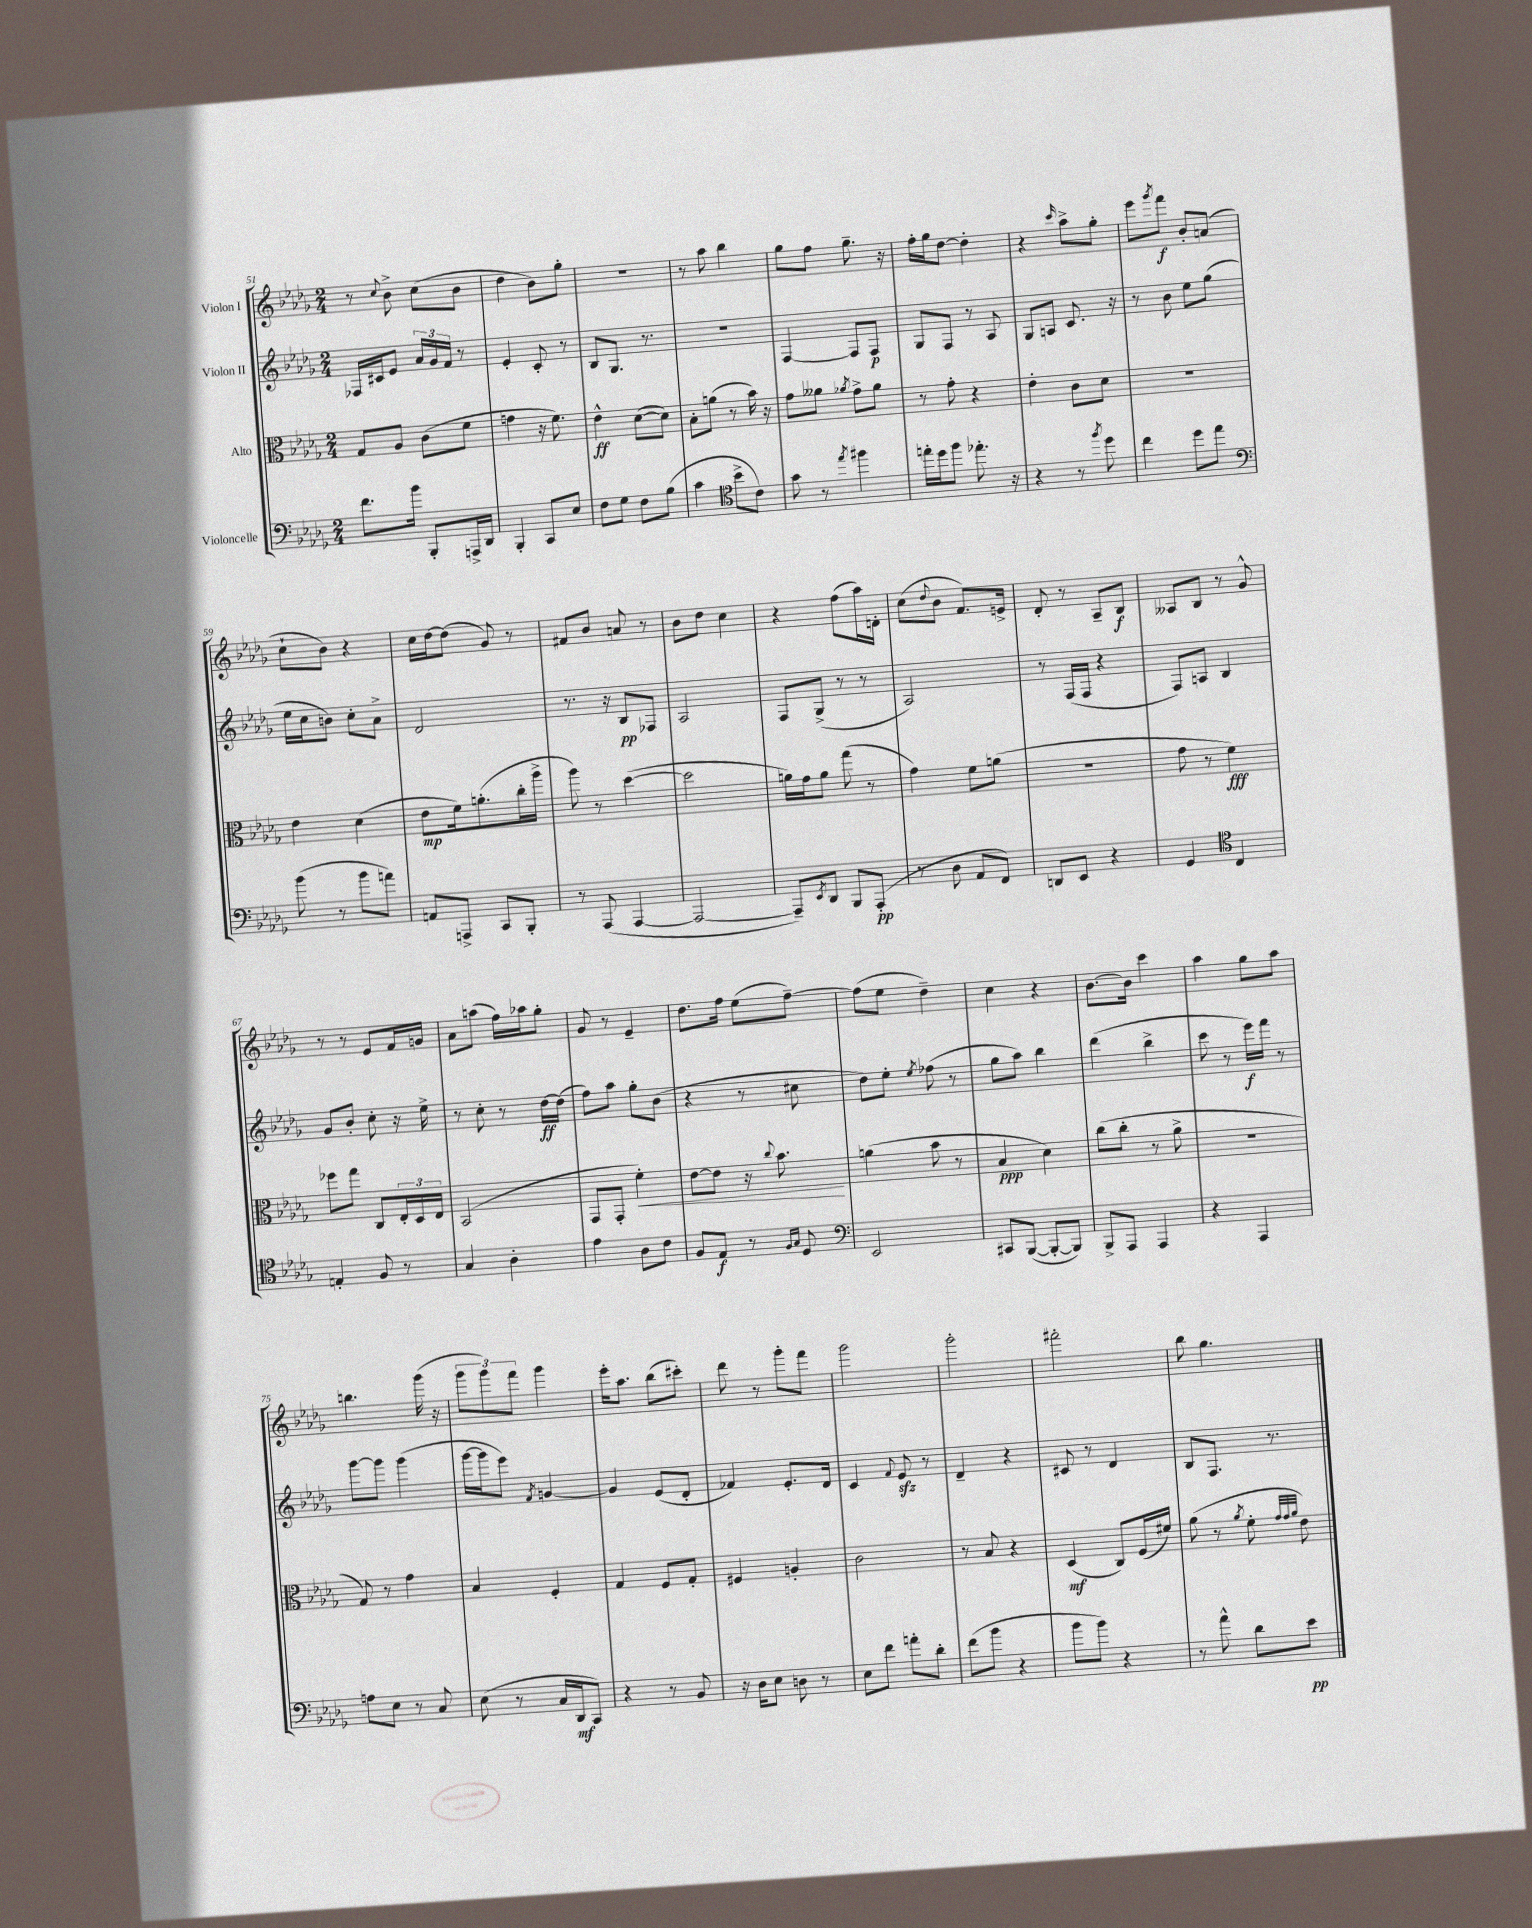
<<
\new StaffGroup <<
\new Staff = "s0" \with { instrumentName = "Violon I" } {
    \clef treble \key des \major \numericTimeSignature \time 2/4
    r8 \appoggiatura { c''8 } bes'8-> c''8( bes'8 |
    des''4 bes'8) ges''8-. |
    r2 |
    r8 aes''8 bes''4 |
    ges''8 f''8 ges''8.-- r16 |
    f''16-. ges''16 des''8~ des''4-. |
    r4 \grace { c'''16 } aes''8-> ges''8-. |
    ees'''8 \acciaccatura { ges'''8 } f'''8\f bes'8-. a'8( |
    c''8-! bes'8) r4 |
    c''16 des''16~ des''8( ges'8) r8 |
    fis'8 bes'8 a'8 r8 |
    bes'8 des''8 c''4 |
    r4 f''8( aes''16) d'16-. |
    c''8( \appoggiatura { des''8 } bes'8 f'8.) e'16-> |
    des'8-. r8 aes8-- bes8\f |
    aeses8 bes8 r8 ges'8-^ |
    r8 r8 ees'8 f'16 g'16 |
    aes'8 a''8( f''16) aes''16 ges''8-. |
    ges'8 r8 ees'4-- |
    des''8. f''16 ees''8( f''8~--) |
    f''8( ees''8 des''4--) |
    c''4 r4 |
    bes'8.~ bes'16 c'''4 |
    aes''4 ges''8 aes''8 |
    b''4. ges'''16( r16 |
    \tuplet 3/2 { ges'''8 ges'''8) f'''8 } ges'''4 |
    ees'''16-. aes''8. bes''8( cis'''8-.) |
    des'''8 r8 ges'''8-. f'''8 |
    ges'''2 |
    ges'''2-. |
    fis'''2-. |
    bes''8 ges''4. \bar "|." |
}
\new Staff = "s1" \with { instrumentName = "Violon II" } {
    \clef treble \key des \major \numericTimeSignature \time 2/4
    fes16 cis'16 ees'8 \tuplet 3/2 { aes'16 ges'16 f'16 } r8 |
    ees'4-. c'8-. r8 |
    bes8 ges8. r8. |
    R2 |
    f4~ f8 f8\p |
    ges8 f8 r8 aes8 |
    ges8 a8 c'8. r16 |
    r8 bes'8 ees''8 ges''8( |
    ees''16 c''16 b'8) c''8-. aes'8-> |
    des'2 |
    r8. r16 bes8\pp fes8 |
    aes2 |
    f8 ges8->( r8 r8 |
    aes2) |
    r8 f16( f16 r4 |
    f8) a8 bes4 |
    ges'8 bes'8-. c''8-. r16 ees''16-> |
    r8 c''8-. r8 des''16~\ff des''16( |
    f''8) aes''8 ges''8-. bes'8( |
    r4 r8 cis''8 |
    des''8) ees''8-. \acciaccatura { ees''8 } fes''8( r8 |
    ges''8 aes''8) bes''4 |
    des'''4( bes''4-> |
    c'''8 r8 ees'''16\f) f'''16 r8 |
    ges'''8~ ges'''8 ges'''4( |
    ges'''16~ ges'''16 ees'''8) \acciaccatura { f'8 } g'4~ |
    g'4 ees'8( des'8-. |
    fes'4) ees'8.-. des'16 |
    c'4 \appoggiatura { f'8 } ees'8\sfz r8 |
    des'4-- r4 |
    cis'8 r8 des'4 |
    bes8 f8. r8. \bar "|." |
}
\new Staff = "s2" \with { instrumentName = "Alto" } {
    \clef alto \key des \major \numericTimeSignature \time 2/4
    ges8 aes8 c'8( f'8 |
    g'4 r16 f'8.) |
    ees'4-^\ff des'8~( des'8) |
    bes8-. a'8( r8 bes'16) r16 |
    ges'8 aeses'8 \acciaccatura { aes'8 } ges'8-> aes'8 |
    r8 ges'8-. r4 |
    ees'4-. c'8 des'8 |
    R2 |
    ees'4 des'4( |
    ees'8\mp f'16) a'8.-.( c''16-. aes''16-> |
    aes''8) r8 des''4~( |
    des''2 |
    a'16) ges'16 a'8 ges''8( r8 |
    ges'4) f'8 a'8( |
    R2 |
    ges'8 r8 f'4\fff) |
    fes''8 ges''8 c8 \tuplet 3/2 { ees16-. des16 ees16 } |
    bes,2( |
    ges,8 ges,8-. f'4-.\<) |
    ees'8~ ees'8 r16 \appoggiatura { c''8 } bes'8.\! |
    a'4( bes'8 r8 |
    bes4\ppp des'4) |
    c''8( c''8-. r8 aes'8-> |
    r2 |
    ges8) r8 ges'4 |
    bes4 f4-. |
    ges4 f8 ges8-. |
    fis4 a4-. |
    c'2 |
    r8 bes8 r4 |
    des4\mf( c8) f16( fis'16) |
    aes'8( r8 \acciaccatura { aes'8 } f'8-. \grace { ges'32 ges'32 aes'32 } ees'8) \bar "|." |
}
\new Staff = "s3" \with { instrumentName = "Violoncelle" } {
    \clef bass \key des \major \numericTimeSignature \time 2/4
    f'8. bes'16 bes,,8-. a,,16-> des,16 |
    bes,,4-. c,8 ees8 |
    f8 ges8 f8 bes8( |
    c'4 \clef tenor bes'8-> c'8) |
    ges'8 r8 \acciaccatura { ees''8 } fis''4 |
    e''16-. des''16 f''8 ees''8.-. r16 |
    r4 r8 \acciaccatura { f''8 } des''8 |
    c''4 des''8 ees''8 |
    \clef bass bes'8( r8 bes'8 a'8) |
    a,8 a,,8-> c,8 bes,,8-. |
    r8 aes,,8( aes,,4~ |
    aes,,2~ |
    aes,,8--) \acciaccatura { ees,8 } des,8 bes,,8 aes,,8-.\pp( |
    r8 des8 aes,8 f,8) |
    d,8 ees,8 r4 |
    ges,4 \clef tenor c4 |
    e4-. f8 r8 |
    ges4 aes4-. |
    ees'4 aes8 c'8 |
    f8 ees8\f r8 \grace { f16 ges16 } des8 |
    \clef bass ees,2 |
    cis,8 bes,,8~( bes,,8~-. bes,,8) |
    bes,,8-> aes,,8 aes,,4 |
    r4 aes,,4 |
    a8 ees8 r8 c8 |
    ees8( r8 c16 des,16\mf c,8) |
    r4 r8 bes,8 |
    r16 des16 ees8 d8 r8 |
    ees8 f'8 a'8-. des'8-. |
    f'8( bes'8 r4 |
    bes'8 bes'8) r4 |
    r8 aes'8-^ des'8 ees'8\pp \bar "|." |
}
>>
>>
\layout { \context { \Score currentBarNumber = #51 } }
